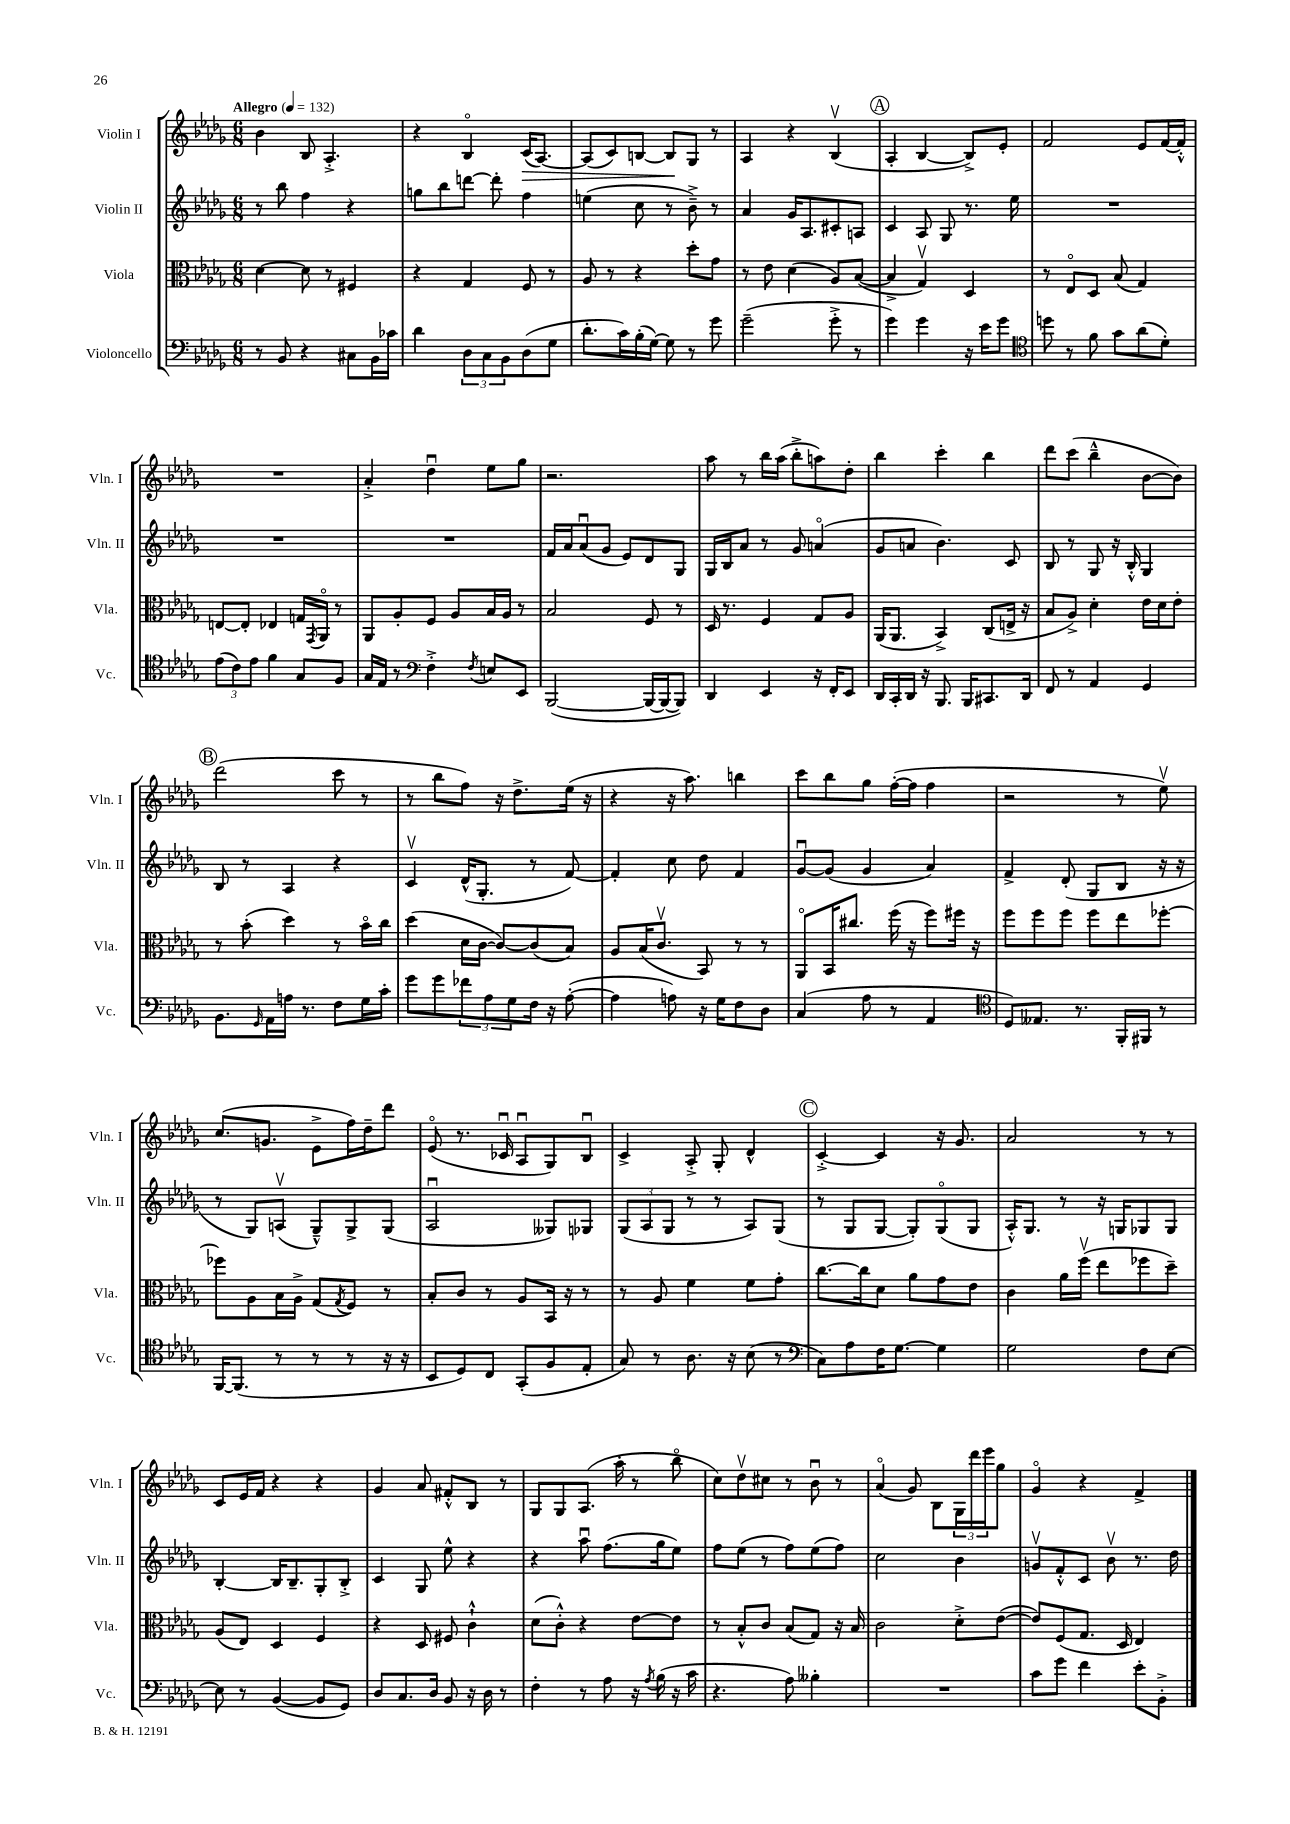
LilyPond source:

<<
\new StaffGroup <<
\new Staff = "s0" \with { instrumentName = "Violin I" shortInstrumentName = "Vln. I" } {
    \clef treble \key des \major \numericTimeSignature \time 6/8 \tempo "Allegro" 4 = 132
    bes'4 bes8 aes4.-.-> |
    r4 bes4\flageolet c'16\>( aes8.~) |
    aes8( c'8) b8~ b8\! ges8 r8 |
    aes4 r4 bes4\upbow( |
    \mark \markup { \circle "A" } aes4-. bes4~ bes8->) ees'8-. |
    f'2 ees'8 f'16~ f'16-.-^ |
    R2. |
    aes'4-.-> des''4\downbow ees''8 ges''8 |
    r2. |
    aes''8 r8 bes''16 aes''16( bes''8-.-> a''8) des''8-. |
    bes''4 c'''4-. bes''4 |
    des'''8 c'''8( bes''4---^ bes'8~ bes'8) |
    \mark \markup { \circle "B" } des'''2( c'''8 r8 |
    r8 bes''8 f''8) r16 des''8.-> ees''16( r16 |
    r4 r16 aes''8.) b''4 |
    c'''8 bes''8 ges''8 f''16~-.( f''16 f''4 |
    r2 r8 ees''8\upbow) |
    c''8.( g'8. ees'8-> f''16) des''16-- des'''8 |
    ees'8\flageolet( r8. ces'16\downbow aes8\downbow ges8) bes8\downbow |
    c'4-> aes8-.-> ges8-. des'4-^ |
    \mark \markup { \circle "C" } c'4~-.-> c'4 r16 ges'8. |
    aes'2 r8 r8 |
    c'8 ees'16 f'16 r4 r4 |
    ges'4 aes'8 fis'8-.-^ bes8 r8 |
    ges8 ges8 aes8.( aes''16-. r8 bes''8\flageolet |
    c''8) des''8\upbow cis''8 r8 bes'8\downbow r8 |
    aes'4\flageolet( ges'8) bes8 \tuplet 3/2 { ges16 des'''16 ees'''16 } ges''8 |
    ges'4\flageolet r4 f'4-> \bar "|." |
}
\new Staff = "s1" \with { instrumentName = "Violin II" shortInstrumentName = "Vln. II" } {
    \clef treble \key des \major \numericTimeSignature \time 6/8
    r8 bes''8 f''4 r4 |
    g''8 bes''8 d'''8~ d'''8-. f''4 |
    e''4( c''8 r8 bes'8--->) r8 |
    aes'4 ges'16 aes8. cis'8-. a8 |
    \mark \markup { \circle "A" } c'4 aes8 ges8 r8. ees''16 |
    R2. |
    R2. |
    R2. |
    f'16 aes'16 aes'8\downbow( ges'8 ees'8) des'8 ges8 |
    ges16 bes16 aes'8 r8 ges'8 a'4\flageolet( |
    ges'8 a'8 bes'4.) c'8 |
    bes8 r8 ges8 r16 bes16-.-^ ges4 |
    \mark \markup { \circle "B" } bes8 r8 aes4 r4 |
    c'4\upbow des'16-^( ges8.-. r8 f'8~) |
    f'4-. c''8 des''8 f'4 |
    ges'8~\downbow ges'8( ges'4 aes'4) |
    f'4-> des'8-.( ges8 bes8 r16 r16 |
    r8 ges8) a8\upbow( ges8---^) ges8-> ges8( |
    aes2\downbow geses8) ges8 |
    \tuplet 3/2 { ges8( aes8 ges8 } r8 r8 aes8) ges8( |
    \mark \markup { \circle "C" } r8 ges8 ges8~ ges8-.) ges8\flageolet( ges8 |
    aes16-.-^) ges8. r8 r16 g16 ges8 ges8 |
    bes4~-. bes16 bes8.-- ges8-. bes8-.-> |
    c'4 ges8 ees''8-^ r4 |
    r4 aes''8\downbow f''8.( ges''16 ees''8) |
    f''8 ees''8( r8 f''8) ees''8( f''8) |
    c''2 bes'4 |
    g'8\upbow f'8-.-^ c'8 bes'8\upbow r8. des''16 \bar "|." |
}
\new Staff = "s2" \with { instrumentName = "Viola" shortInstrumentName = "Vla." } {
    \clef alto \key des \major \numericTimeSignature \time 6/8
    des'4~ des'8 r8 fis4 |
    r4 ges4 f8 r8 |
    aes8 r8 r4 des''8-. ges'8 |
    r8 ees'8 des'4( aes8) bes8~( |
    \mark \markup { \circle "A" } bes4-> ges4\upbow) des4 |
    r8 ees8\flageolet des8 bes8( ges4) |
    e8~ e8-. ees4 g16 \acciaccatura { ges,8 } aes,16\flageolet r8 |
    aes,8 aes8-. f8 aes8 bes16 aes16 r8 |
    bes2 f8 r8 |
    des16 r8. f4 ges8 aes8 |
    aes,16( aes,8. bes,4->) c8( e16-> r16 |
    bes8 aes8->) des'4-. ees'16 des'16 ees'8-. |
    \mark \markup { \circle "B" } r8 bes'8-.( des''4) r8 bes'16\flageolet c''16 |
    des''4( des'16 c'16~ c'8~) c'8( bes8) |
    aes8 bes16( c'8.\upbow bes,8) r8 r8 |
    aes,8\flageolet bes,16 cis''8. f''16( r16 f''8) fis''16 r16 |
    f''8 f''8 f''8 f''8 ees''8 fes''8~-. |
    fes''8 aes8 bes16 aes16-> ges8( \acciaccatura { ges8 } f8) r8 |
    bes8-. c'8 r8 aes8 bes,16 r16 r8 |
    r8 aes8 f'4 f'8 ges'8-. |
    \mark \markup { \circle "C" } c''8.~ c''16 des'8 aes'8 ges'8 ees'8 |
    c'4 aes'16 f''16\upbow( ees''8 fes''8 des''8--) |
    aes8( ees8) des4 f4 |
    r4 des8 fis8 c'4-!-^ |
    des'8( c'8-.-^) r4 ees'8~ ees'8 |
    r8 bes8-.-^ c'8 bes8( ges8) r16 bes16 |
    c'2 des'8-.-> ees'8~( |
    ees'8) f8( ges8. des16 ees4) \bar "|." |
}
\new Staff = "s3" \with { instrumentName = "Violoncello" shortInstrumentName = "Vc." } {
    \clef bass \key des \major \numericTimeSignature \time 6/8
    r8 bes,8 r4 cis8 bes,16 ces'16 |
    des'4 \tuplet 3/2 { des8 c8 bes,8 } des8( ges8 |
    des'8.-. c'16) bes16-.( ges16~) ges8 r8 ges'8 |
    ges'2--( ges'8-.-> r8 |
    \mark \markup { \circle "A" } ges'4) ges'4 r16 ees'16 ges'8 |
    \clef tenor d''8 r8 f'8 ges'8 aes'8( des'8-.) |
    \tuplet 3/2 { ees'8( c'8) ees'8 } f'4 ges8 f8 |
    ges16 ees16 r8 \clef bass f4-.-> \acciaccatura { f8 } e8 ees,8 |
    bes,,2~( bes,,16~ bes,,16~ bes,,8) |
    des,4 ees,4 r16 f,16-. ees,8 |
    des,16 c,16-. des,16 r16 bes,,8. bes,,16 cis,8. des,16 |
    f,8 r8 aes,4 ges,4 |
    \mark \markup { \circle "B" } bes,8. \grace { ges,16 } aes,16 a16 r8. f8 ges16 c'16-. |
    ges'8 ges'8 \tuplet 3/2 { fes'8 aes8 ges8 } f16 r16 aes8~-.( |
    aes4 a8) r16 ges16 f8 des8 |
    c4( aes8 r8 aes,4 |
    \clef tenor des8) eeses8. r8. f,16-. fis,16 r8 |
    f,16~ f,8.( r8 r8 r8 r16 r16 |
    bes,8 des8) c8 ges,8-.( f8 ees8-. |
    ges8) r8 aes8. r16 bes8( r8 |
    \mark \markup { \circle "C" } \clef bass c8) aes8 f16 ges8.~ ges4 |
    ges2 f8 ees8~ |
    ees8 r8 bes,4~( bes,8 ges,8) |
    des8 c8. des16 bes,8 r16 des16 r8 |
    f4-. r8 aes8 r16 \acciaccatura { aes8 } bes16( r16 c'16 |
    r4. aes8) beses4-. |
    R2. |
    c'8 ges'8 f'4 ees'8-. bes,8-.-> \bar "|." |
}
>>
>>
\layout { \context { \Score \remove "Bar_number_engraver" } }
